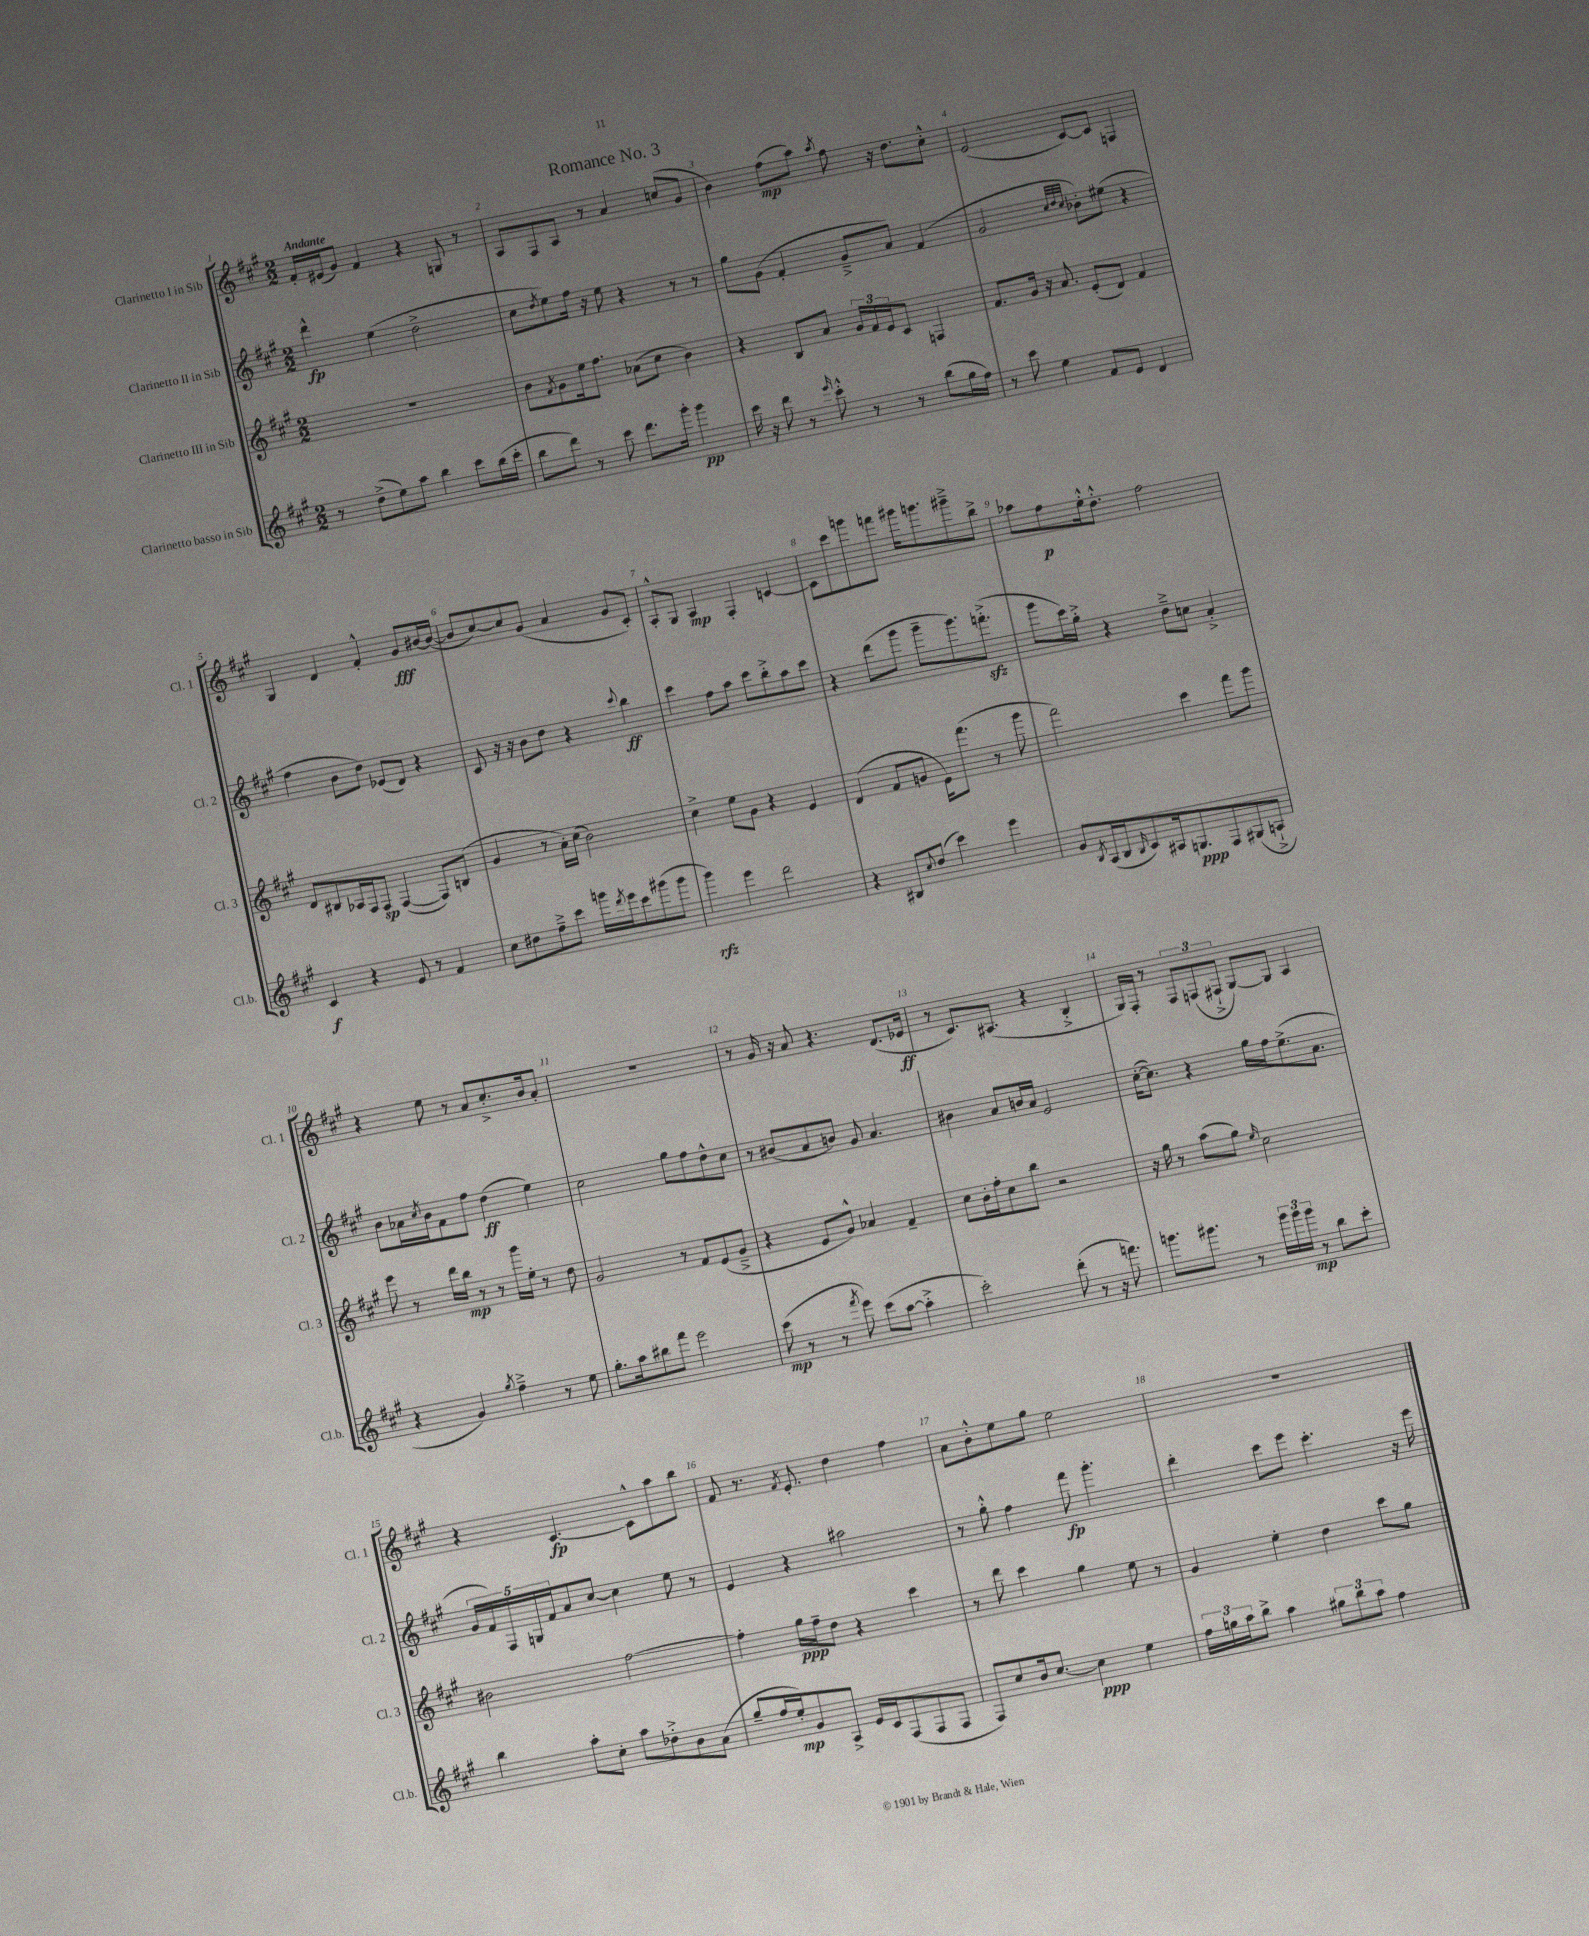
\header { title = "Romance No. 3" }
<<
\new StaffGroup <<
\new Staff = "s0" \with { instrumentName = "Clarinetto I in Sib" shortInstrumentName = "Cl. 1" } {
    \clef treble \key a \major \numericTimeSignature \time 2/2 \tempo "Andante"
    fis'16-. eis'16( gis'8) fis'4 r4 g8 r8 |
    a8 fis8 a8 r8 a'4 c''8( gis'8 |
    b'4) fis''8\mp( a''8) \acciaccatura { a''8 } fis''8 r16 d''8. cis''8-.-^ |
    e'2( cis'8~) cis'8 f4 |
    gis4 d'4 fis'4-.-^ gis'8\fff bis'16~ bis'16~( |
    bis'8 cis''8~) cis''8 gis'8( a'4 gis'8 cis'8-.) |
    a8-.-^ gis8 a4\mp fis4-. c'4~ |
    c'8 cis'''8 g'''8 f'''8 gis'''16 g'''8. gis'''8---> b''8-> |
    aes''8 fis''8\p e''16-.-^ d''8.-.-^ fis''2 |
    r4 e''8 r8 a'8 cis''8.-.-> b'16 a'8-. |
    R1 |
    r8 gis'16 r16 a'8 r4. d'8.( ees'16\ff |
    r8 cis'8.) ais8.( r4 b4-.-> |
    gis16) fis16-. r8 \tuplet 3/2 { fis8 f8( fis8-!-> } gis8~) gis8 a4 |
    r4 cis'4.~\fp cis'8-^ a''8 b''8 |
    fis'8 r8. \acciaccatura { fis'8 } e'8.-. d''4 fis''4 |
    a'8 b'8-.-^ e''8 gis''8 e''2 |
    R1 \bar "|." |
}
\new Staff = "s1" \with { instrumentName = "Clarinetto II in Sib" shortInstrumentName = "Cl. 2" } {
    \clef treble \key a \major \numericTimeSignature \time 2/2
    d'''4-^\fp e''4( d''2-> |
    cis''8 \acciaccatura { d''8 } e''8) fis''16 r16 e''8 r4 r8 r8 |
    gis''8 gis'8( fis'4-. gis'8---> a'8) fis'4( |
    gis'2 \grace { cis''32 d''32 cis''32 } bes'8-.) eis''8( r4 |
    fis''4 b'8 d''8) ees'8( d'8) r4 |
    cis'8 r16 r16 b'8 d''8 r4 \appoggiatura { cis'''8 } b''4\ff |
    cis'''4 fis''8 a''8 cis'''8 b''8-.-> a''8 cis'''8 |
    r4 d'''8( gis'''8 gis'''8-- gis'''8.) f'''8.-.->\sfz( |
    gis'''8 cis'''16) gis''16-.-> r4 d''8---> c''8 a'4-.-> |
    b'8 aes'16 \acciaccatura { cis''8 } b'16 fis'8 fis''8 d''4\ff( e''4) |
    cis''2 gis''8 fis''8 d''8-^ cis''8 |
    r8 bis'8( a'8 b'8) gis'8 a'4. |
    bis'4 a'8 b'16 a'16 e'2 |
    cis''16~-.( cis''8.) r4 gis''16 fis''16 e''8.->( a'8. |
    \tuplet 5/4 { gis'16 fis'16) fis16 g16 fis'16 } a'8 cis''8~ cis''4 e''8 r8 |
    e'4 r4 ais''2 |
    r8 gis''8-.-^ fis''4 fis'''8\fp gis'''4.-. |
    d'''4-. cis'''8 e'''8 cis'''4.-. r16 e'''16 \bar "|." |
}
\new Staff = "s2" \with { instrumentName = "Clarinetto III in Sib" shortInstrumentName = "Cl. 3" } {
    \clef treble \key a \major \numericTimeSignature \time 2/2
    R1 |
    b'8 \acciaccatura { fis'8 } gis'8 e''16 fis''8. aes'8( cis''8 b'4) |
    r4 b8 a'8 \tuplet 3/2 { gis'16 fis'16 e'16 } cis'8 f4 |
    fis'8. gis'16 r16 a'8. e'8-.( d'8) fis'4 |
    d'8 bis8 aes16 fis16 fis8\sp fis4~( fis8) b8( |
    gis'4 r8 a'16-.) cis''16( b'2) |
    cis''4-> e''8 gis'8 r4 e'4 |
    d'4( fis'8 g'8 e'16) fis'''8.( r8 gis'''8 |
    fis'''2) cis'''4 fis'''8 gis'''8 |
    e'''8 r8 d'''16 b''16\mp r8 r8 gis'''16 e''16-. r8 d''8 |
    gis'2 r8 fis'8 e'8( gis'8---> |
    r4 e'8 gis'8-^) aes'4 fis'4-- |
    cis''8 b'16-. fis''16-. cis''8 b''8 r2 |
    r16 gis''16 r8 a''8( gis''8) \grace { e''16 } cis''2 |
    bis'2 fis''2~ |
    fis''4-. gis''16\ppp fis''16-- d''8 r4 cis'''4 |
    r8 d'''8 cis'''4 gis''4 e''8 r8 |
    gis'4 e''4-. d''4 cis'''8 gis''8 \bar "|." |
}
\new Staff = "s3" \with { instrumentName = "Clarinetto basso in Sib" shortInstrumentName = "Cl.b." } {
    \clef treble \key a \major \numericTimeSignature \time 2/2
    r8 d''8->( e''8) a''8 b''4 cis'''8 b''16( cis'''16-. |
    b''8 d'''8) r8 cis'''8 d'''8. gis'''16-. gis'''4\pp |
    cis'''16 r16 d'''8 r8 \grace { e'''16 } cis'''8-.-^ r8 r8 b''8( gis''16 fis''16) |
    r8 cis'''8 e''4 fis'8 e'8 d'4 |
    cis'4\f r4 e'8 r8 fis'4 |
    cis''8 dis''8 fis''8---> cis'''8 g'''16 \acciaccatura { d'''8 } e'''16 cis'''8 gis'''8( gis'''8 |
    gis'''4\rfz) e'''4 d'''2 |
    r4 bis8 \appoggiatura { cis''8 } d''8( cis'''4) e'''4 |
    gis'8 \acciaccatura { b8 } a16( b16 \grace { b16 } cis'8) ais16 g8.\ppp fis8 gis8( a8-!-> |
    r4 gis'4) \acciaccatura { gis''8 } fis''4---> r8 e''8 |
    gis''8.-. a''16 bis''8 fis'''8 e'''2 |
    cis'''8\mp( r8 r8 \acciaccatura { fis'''8 } e'''8) cis'''8( a''8~ a''4-.-> |
    cis'''2-.) d'''8-.( r8 r16 f'''8.) |
    g'''8. gis'''8. r8 \tuplet 3/2 { gis'''16 gis'''16 gis'''16\mp } r8 b''8 cis'''8-. |
    b''4 a''8-. cis''8-. a''8 des''8-.-> b'8 a'8( |
    gis''8-- fis''16 e''16-.\mp) gis'8 a8-> e'16 cis'16 fis8( fis8 fis8 |
    fis8) cis''8 b'16 cis''8.~ cis''4\ppp e''4 |
    \tuplet 3/2 { fis''16 g''16 a''16 } b''8-> a''4 \tuplet 3/2 { gis''8 b''8 a''8 } fis''4 \bar "|." |
}
>>
>>
\layout { \context { \Score \override BarNumber.break-visibility = ##(#f #t #t) barNumberVisibility = #all-bar-numbers-visible } }
